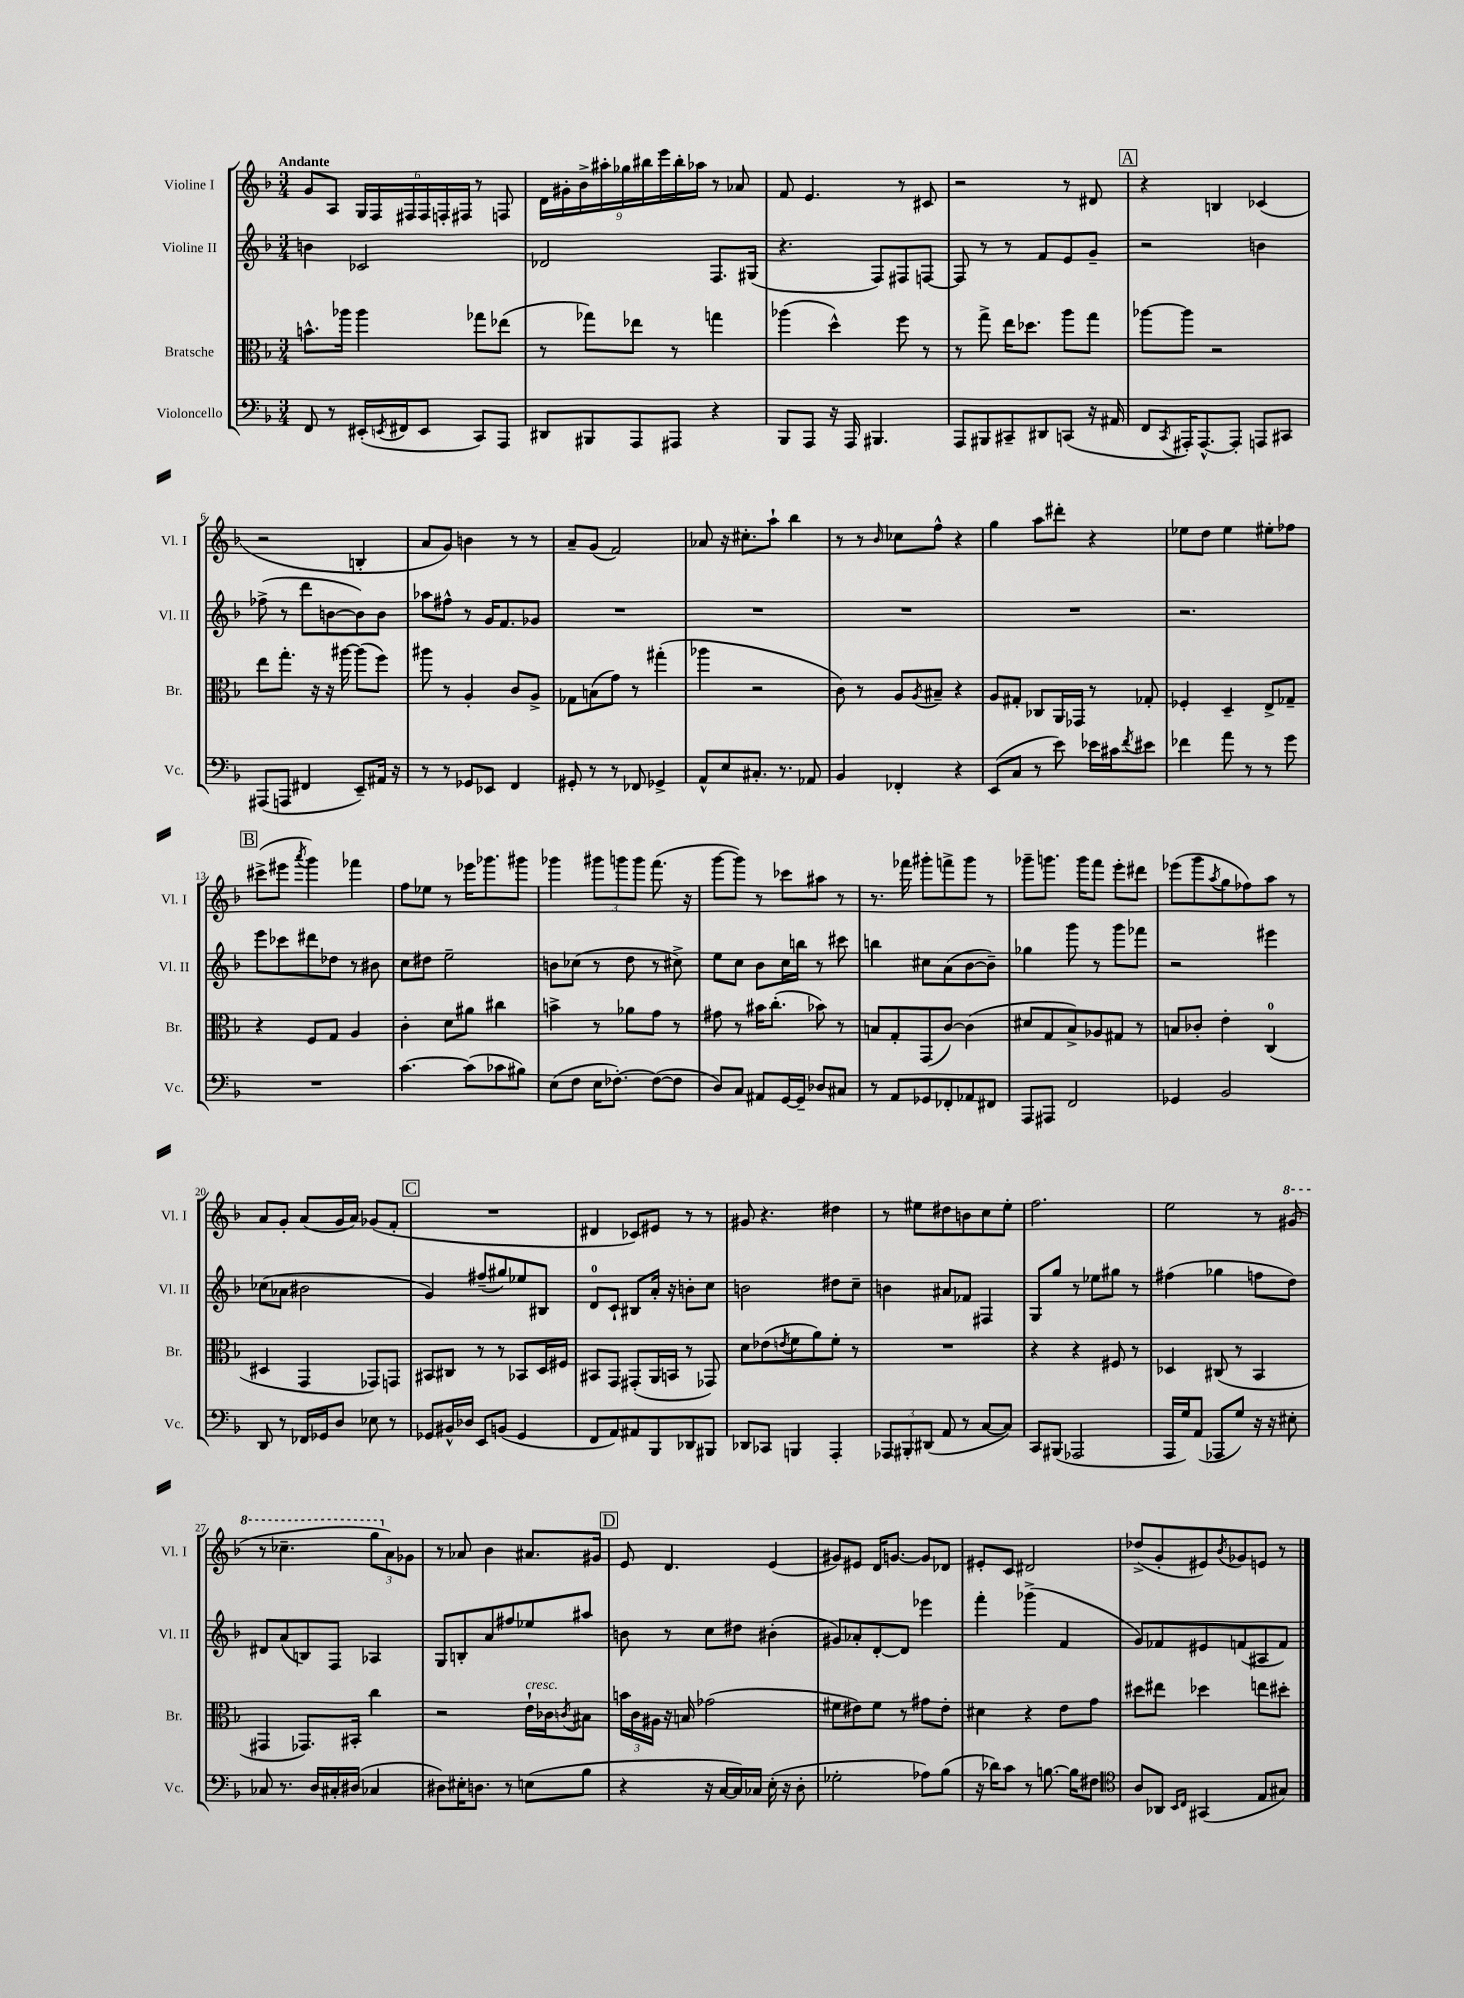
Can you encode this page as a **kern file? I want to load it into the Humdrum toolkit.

**kern	**kern	**kern	**kern
*staff4	*staff3	*staff2	*staff1
*clefF4	*clefC3	*clefG2	*clefG2
*k[b-]	*k[b-]	*k[b-]	*k[b-]
*M3/4	*M3/4	*M3/4	*M3/4
8FF	8.b^^	4b	8g
8r	.	.	8A
.	16aa-	.	.
(16EE#'	4aa-	2c-	24G
.	.	.	24F
8qEE	.	.	.
16FF#	.	.	.
.	.	.	24F#
8EE	.	.	24F#
.	.	.	24F'
.	.	.	24F#
8CC)	8gg-	.	8r
8AAA	(8ee-	.	8F
=	=	=	=
8DD#	8r	2d-	18d
.	.	.	18g#'
.	.	.	18b-^
8BBB#	8gg-)	.	.
.	.	.	18aa#'
.	.	.	18gg-
8AAA	8ee-	.	.
.	.	.	18bb#
.	.	.	18eee
8AAA#	8r	.	.
.	.	.	18bb#'
.	.	.	18aa-
4r	4gg	8.F	8r
.	.	.	8a-
.	.	(16G#	.
=	=	=	=
8BBB-	(4aa-	4.r	8f
8AAA	.	.	4.e
16r	4dd^^)	.	.
16AAA	.	.	.
4.BBB#	.	8F)	.
.	8ff	8F#	8r
.	8r	[8F	8c#
=	=	=	=
8AAA	8r	8F]	2r
8BBB#	8gg^	8r	.
8CC#~	16ee	8r	.
.	8.dd-	.	.
8DD#	.	8f	.
(8CC	8aa	8e	8r
16r	8gg	8g~	8d#
16AA#	.	.	.
=	=	=	=
8FF	[8aa-	2r	4r
8qCC	.	.	.
16AAA#')	8aa-]	.	.
[8.AAA#^^	.	.	.
.	2r	.	4B
8AAA#']	.	.	.
8AAA	.	4b	(4c-
8CC#	.	.	.
=	=	=	=
(8AAA#	8ee	(8ff-^	2r
8AAA	8.gg'	8r	.
4FF#	.	8ddd	.
.	16r	.	.
.	16r	[8b	.
.	[16aa#	.	.
8EE~)	(8aa#]	8b])	4B'
16AA#	8ff)	8b	.
16r	.	.	.
=	=	=	=
8r	8aa#	8aa-	8a
8r	8r	8ff#^^	8g)
8GG-	4A'	8r	4b
8EE-	.	16g	.
.	.	8.f	.
4FF	8c	.	8r
.	8A^	8g-	8r
=	=	=	=
8GG#'	8G-	2.r	8a~
8r	(8B	.	(8g
8r	8g)	.	2f)
8FF-	8r	.	.
4GG-^	(4gg#'	.	.
=	=	=	=
8AA^^	4aa-	2.r	8a-
8E	.	.	16r
.	.	.	8.cc#'
8.C#'	2r	.	.
.	.	.	8aa`
8.r	.	.	.
.	.	.	4bb-
8AA-	.	.	.
=	=	=	=
4BB-	8c)	2.r	8r
.	8r	.	8r
.	.	.	16qqb-
4FF-'	8A	.	8cc-
.	8qA	.	.
.	8B#~	.	8ff^^
4r	4r	.	4r
=	=	=	=
(8EE	8A	2.r	4gg
8C	8G#'	.	.
8r	8C-	.	8aa
8e)	16AA	.	8ddd#'
.	16GG-	.	.
16e-	8r	.	4r
16c#	.	.	.
8qf	.	.	.
8e#	8G-'	.	.
=	=	=	=
4f-	4F-'	2.r	8ee-
.	.	.	8dd
8a	4D~	.	4ee-
8r	.	.	.
8r	8E^	.	8ee#'
8g	8G-~	.	8ff-
=	=	=	=
2.r	4r	8eee	(8ccc#^
.	.	8ccc-	8eee#
.	.	.	8qaaa
.	8F	8ddd#	4ggg)
.	8G	8dd-	.
.	4A	8r	4fff-
.	.	8b#	.
=	=	=	=
[4.c	4c'	8cc	8ff
.	.	8dd#	8ee-
.	8d	2ee~	8r
(8c]	8a#	.	16eee-
.	.	.	8.ggg-
8c-	4cc#	.	.
8B#)	.	.	8ggg#
=	=	=	=
(8E	4b^	8b	4ggg-
8F	.	(8cc-	.
16E	8r	8r	12ggg#
[8.F-')	.	.	.
.	.	.	12ggg
.	8a-	8dd	.
.	.	.	12ggg
(8F-_	8g	8r	(8.fff
8F-]	8r	8cc#^)	.
.	.	.	16r
=	=	=	=
8D)	8g#	8ee	[8ggg
8C	8r	8cc	8ggg])
8AA#	16b#	8b-	8r
.	(8.cc'	.	.
[16GG	.	16cc	8ccc-
16GG~]	.	16bb	.
8D-	8b-)	8r	8aa#
8C#	8r	8ccc#	8r
=	=	=	=
8r	8B	4bb	8.r
8AA	8G'	.	.
.	.	.	16fff-
8GG-	(8GG	8cc#	8ggg#'
8FF-'	[8c)	(8a	8fff^
8AA-	(4c]	[8b-	8ggg#
8FF#	.	8b-~])	8r
=	=	=	=
8AAA	8d#	4gg-	8ggg-~
8AAA#	8G	.	8.ggg
2FF	8B-^)	8ggg	.
.	.	.	16ggg
.	8A-	8r	8fff
.	8G#	8ggg	8eee'
.	8r	8fff-	8ddd#
=	=	=	=
4GG-	8B	2r	(8eee-
.	8c-'	.	8ggg
.	.	.	8qaa
2BB-	4e'	.	8gg
.	.	.	8ff-)
.	(4C	4eee#	8aa
.	.	.	8r
=	=	=	=
8DD	4D#	(8cc-	8a
8r	.	8a-	8g'
16FF-	4GG	2b#	(8a
16GG-	.	.	.
8D	.	.	16g
.	.	.	16a)
8E-	8GG-)	.	(8g-
8r	8GG	.	8f'
=	=	=	=
8GG-	8BB#	4g)	2.r
16BB#^^	8C#	.	.
16D-	.	.	.
8EE	8r	(8ff#~	.
(8BB	8r	8gg#)	.
4GG-	8BB-	8ee-	.
.	16D	8B#	.
.	16F#	.	.
=	=	=	=
8FF	8BB#	8d	4d#
8AA)	8GG	8c`	.
8AA#	(8GG#'	8B#	8c-)
8BBB-	16AA	16a'	8e#
.	16BB	16r	.
8DD-	8r	8b'	8r
8BBB#	8GG-)	8cc	8r
=	=	=	=
8DD-	8d	2b	8g#
8CC-	(8e-	.	4.r
.	8qe	.	.
4BBB	8f	.	.
.	8a)	.	.
4AAA'	8f'	8dd#	4dd#
.	8r	8cc~	.
=	=	=	=
12AAA-	2.r	4b	8r
12BBB#'	.	.	.
.	.	.	8ee#
(12DD#	.	.	.
8AA	.	8a#	8dd#
8r	.	8f-	8b
[8C	.	4F#	8cc
8C])	.	.	8ee#'
=	=	=	=
8CC	4r	8G	2.ff
(8BBB#	.	8gg	.
2AAA-	4r	8r	.
.	.	8ee-	.
.	8F#	8gg#	.
.	8r	8r	.
=	=	=	=
16AAA	4D-	(4ff#	2ee
16G)	.	.	.
(8AA	.	.	.
8AAA-	(8C#	4gg-	.
8G)	8r	.	.
16r	4BB-	8ff	8r
16r	.	.	.
8E#'	.	8dd)	(8gg#
=	=	=	=
8C-	4GG#	8d#	8r
8.r	.	(8a	4.ccc-~
.	8.GG-)	8B)	.
16D	.	.	.
16C#'	.	8F	.
(16D#	16BB#'	.	.
4C-	4cc	4A-	12ggg
.	.	.	12a)
.	.	.	12g-
=	=	=	=
8D#)	2r	8G	8r
16E#'	.	8B'	8a-
8.D	.	.	.
.	.	8a	4b-
8r	.	8ff#	.
(8E	16e`	8ee-	8.a#
.	16c-	.	.
.	8qc	.	.
8B-	8B#	8aa#	.
.	.	.	16g#
=	=	=	=
4r	24b	8b	8e
.	24c	.	.
.	24A#	.	.
.	16r	8r	4.d
.	16B	.	.
16r	(2g-	8cc	.
[16C	.	.	.
16C])	.	8dd#	.
16C-	.	.	.
(16E'	.	(4b#'	(4e
16r	.	.	.
8D'	.	.	.
=	=	=	=
2G-'	8f#	8g#)	8g#)
.	8e#)	8a-'	8e#
.	8f#	[8d'	16d
.	.	.	[8.g
.	8r	8d]	.
8A-)	8g#	4eee-	8g]
(8B-	8e#'	.	8d-
=	=	=	=
16r	4d#	4fff'	8e#'
16d-)	.	.	.
8c	.	.	8c
8r	4r	(4ggg-^	2d#
[8.B	.	.	.
.	8e	4f	.
16B]	.	.	.
8F#	8g	.	.
=	=	=	=
*clefC4	*	*	*
8A	8dd#	8g)	(8dd-^
8AA-	8ee#	8f-	8g'
16qqBB-	.	.	.
16qqC	.	.	.
(4GG#	4dd-	8e#	8e#)
.	.	.	8qb-
.	.	(8f	8g-
8E	8ee	8A#	8e
8G#)	8dd#'	8f)	8r
==	==	==	==
*-	*-	*-	*-
